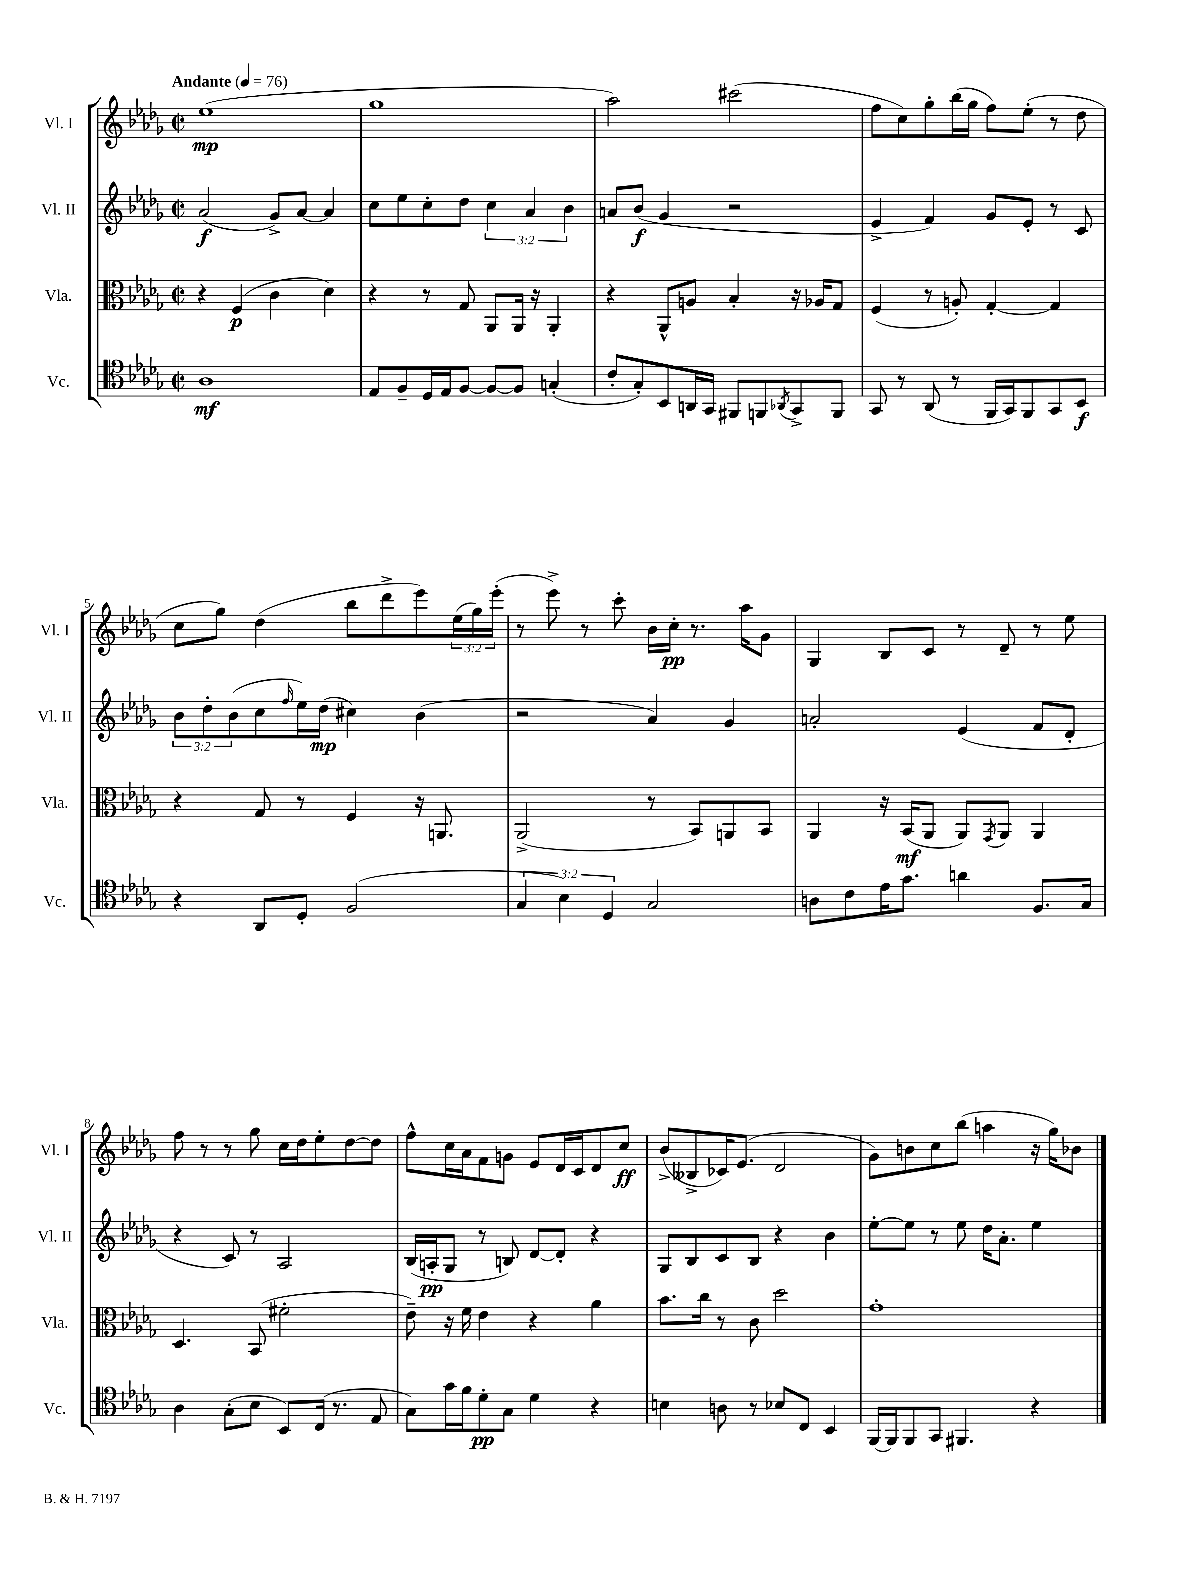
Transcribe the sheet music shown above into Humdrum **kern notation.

**kern	**dynam	**kern	**dynam	**kern	**dynam	**kern	**dynam
*part4	*part4	*part3	*part3	*part2	*part2	*part1	*part1
*staff4	*staff4	*staff3	*staff3	*staff2	*staff2	*staff1	*staff1
*I"Vc.	*	*I"Vla.	*	*I"Vl. II	*	*I"Vl. I	*
*I'Vc.	*	*I'Vla.	*	*I'Vl. II	*	*I'Vl. I	*
*clefC4	*	*clefC3	*	*clefG2	*	*clefG2	*
*k[b-e-a-d-g-]	*	*k[b-e-a-d-g-]	*	*k[b-e-a-d-g-]	*	*k[b-e-a-d-g-]	*
*M2/2	*	*M2/2	*	*M2/2	*	*M2/2	*
*met(c|)	*	*met(c|)	*	*met(c|)	*	*met(c|)	*
*MM76	*	*MM76	*	*MM76	*	*MM76	*
=1	=1	=1	=1	=1	=1	=1	=1
!	!	!	!	!	!	!LO:TX:a:B:t=Andante	!
1A-	mf	4r	.	(2a-/	f	(1ee-	mp
.	.	(4F/	p	.	.	.	.
.	.	4c\	.	8g-^/L)	.	.	.
.	.	.	.	[8a-/J	.	.	.
.	.	4d-\)	.	4a-/]	.	.	.
=2	=2	=2	=2	=2	=2	=2	=2
8E-/L	.	4r	.	8cc\L	.	1gg-	.
8F~/	.	.	.	8ee-\	.	.	.
16D-/L	.	8r	.	8cc'\	.	.	.
16E-/J	.	.	.	.	.	.	.
[8F/J	.	8G-/	.	8dd-\J	.	.	.
8F/L_	.	8AA-/L	.	6cc\	.	.	.
8F/J]	.	16AA-/Jk	.	.	.	.	.
.	.	.	.	6a-/	.	.	.
.	.	16r	.	.	.	.	.
(4Gn'/	.	4AA-'/	.	.	.	.	.
.	.	.	.	6b-\	.	.	.
=3	=3	=3	=3	=3	=3	=3	=3
8c'/L	.	4r	.	8an/L	.	2aa-\)	.
8G-'/)	.	.	.	(8b-/J	f	.	.
8BB-/	.	8AA-^^/L	.	4g-/	.	.	.
16AAn/L	.	8An/J	.	.	.	.	.
16GG-/JJ	.	.	.	.	.	.	.
8FF#X/L	.	4B-'/	.	2r	.	(2ccc#X\	.
8FFn/	.	.	.	.	.	.	.
8qAA-X/	.	.	.	.	.	.	.
8GG-^/	.	16r	.	.	.	.	.
.	.	16A-X/KL	.	.	.	.	.
8FF/J	.	8G-/J	.	.	.	.	.
=4	=4	=4	=4	=4	=4	=4	=4
8GG-/	.	(4F/	.	4e-^/	.	8ff\L	.
8r	.	.	.	.	.	8cc\)	.
(8AA-/	.	8r	.	4f/)	.	8gg-'\	.
8r	.	8An'/)	.	.	.	(16bb-\L	.
.	.	.	.	.	.	16gg-\JJ	.
16FF/LL	.	[4G-'/	.	8g-/L	.	8ff\L)	.
16GG-/J)	.	.	.	.	.	.	.
8FF/	.	.	.	8e-'/J	.	(8ee-'\J	.
8GG-/	.	4G-/]	.	8r	.	8r	.
8BB-/J	f	.	.	8c/	.	8dd-\	.
!!LO:LB:g=z
=5	=5	=5	=5	=5	=5	=5	=5
4r	.	4r	.	12b-\L	.	8cc\L	.
.	.	.	.	12dd-'\	.	.	.
.	.	.	.	.	.	8gg-\J)	.
.	.	.	.	(12b-\	.	.	.
8AA-/L	.	8G-/	.	8cc\	.	(4dd-\	.
.	.	.	.	16qqff/	.	.	.
8D-'/J	.	8r	.	16ee-\L)	.	.	.
.	.	.	.	(16dd-\JJ	mp	.	.
(2F/	.	4F/	.	4cc#X\)	.	8bb-\L	.
.	.	.	.	.	.	8ddd-^\	.
.	.	16r	.	(4b-\	.	8eee-\)	.
.	.	8.AAn/	.	.	.	.	.
.	.	.	.	.	.	(24ee-\L	.
.	.	.	.	.	.	24gg-\)	.
.	.	.	.	.	.	(24eee-'\JJ	.
=6	=6	=6	=6	=6	=6	=6	=6
6G-/	.	(2AA-^/	.	2r	.	8r	.
.	.	.	.	.	.	8eee-^\)	.
6B-\)	.	.	.	.	.	.	.
.	.	.	.	.	.	8r	.
6D-/	.	.	.	.	.	.	.
.	.	.	.	.	.	8ccc'\	.
2G-/	.	8r	.	4a-/)	.	16b-\LL	.
.	.	.	.	.	.	16cc'\JJ	pp
.	.	8BB-/L)	.	.	.	8.r	.
.	.	8AAn/	.	4g-/	.	.	.
.	.	.	.	.	.	16aa-\KL	.
.	.	8BB-/J	.	.	.	8g-\J	.
=7	=7	=7	=7	=7	=7	=7	=7
8An\L	.	4AA-/	.	2an'/	.	4G-/	.
8c\	.	.	.	.	.	.	.
16e-\K	.	16r	.	.	.	8B-/L	.
8.g-\J	.	(16BB-/KL	mf	.	.	.	.
.	.	8AA-/J	.	.	.	8c/J	.
4an\	.	8AA-/L)	.	(4e-/	.	8r	.
.	.	8qGG-/	.	.	.	.	.
.	.	8AA-/J	.	.	.	8d-~/	.
8.F/L	.	4AA-/	.	8f/L	.	8r	.
.	.	.	.	8d-'/J	.	8ee-\	.
16G-/Jk	.	.	.	.	.	.	.
!!LO:LB:g=z
=8	=8	=8	=8	=8	=8	=8	=8
4A-\	.	4.D-/	.	4r	.	8ff\	.
.	.	.	.	.	.	8r	.
(8G-'\L	.	.	.	8c/)	.	8r	.
8B-\J	.	(8BB-/	.	8r	.	8gg-\	.
8BB-/L)	.	2f#X'\	.	2A-/	.	16cc\LL	.
.	.	.	.	.	.	16dd-\J	.
(16C/Jk	.	.	.	.	.	8ee-'\	.
8.r	.	.	.	.	.	.	.
.	.	.	.	.	.	[8dd-\	.
8E-/	.	.	.	.	.	8dd-\J]	.
=9	=9	=9	=9	=9	=9	=9	=9
8G-\L)	.	8e-~\)	.	(16B-/LL	.	8ff^^\L	.
.	.	.	.	16An'/J	pp	.	.
16g-\L	.	16r	.	8G-/J	.	16cc\L	.
16f\J	.	16f\	.	.	.	16a-\J	.
8d-'\	pp	4e-\	.	8r	.	8f\	.
8G-\J	.	.	.	8Bn/)	.	8gn\J	.
4d-\	.	4r	.	[8d-/L	.	8e-/L	.
.	.	.	.	8d-'/J]	.	16d-/L	.
.	.	.	.	.	.	16c/J	.
4r	.	4a-\	.	4r	.	8d-/	.
.	.	.	.	.	.	8cc/J	ff
=10	=10	=10	=10	=10	=10	=10	=10
4Bn\	.	8.b-\L	.	8G-/L	.	(8b-^/L	.
.	.	.	.	8B-/	.	8B--X^/	.
.	.	16cc\Jk	.	.	.	.	.
8An\	.	8r	.	8c/	.	16c-X/K)	.
.	.	.	.	.	.	(8.e-/J	.
8r	.	8c\	.	8B-/J	.	.	.
8B-X/L	.	2dd-\	.	4r	.	2d-/	.
8C/J	.	.	.	.	.	.	.
4BB-/	.	.	.	4b-\	.	.	.
=11	=11	=11	=11	=11	=11	=11	=11
[16FF/LL	.	1g-'	.	[8ee-'\L	.	8g-\L)	.
16FF/J]	.	.	.	.	.	.	.
8FF/	.	.	.	8ee-\J]	.	8bn\	.
8GG-/J	.	.	.	8r	.	8cc\	.
4.FF#X/	.	.	.	8ee-\	.	(8bb-\J	.
.	.	.	.	16dd-\KL	.	4aan\	.
.	.	.	.	8.a-'\J	.	.	.
4r	.	.	.	4ee-\	.	16r	.
.	.	.	.	.	.	16gg-\KL)	.
.	.	.	.	.	.	8b-X\J	.
==	==	==	==	==	==	==	==
*-	*-	*-	*-	*-	*-	*-	*-
